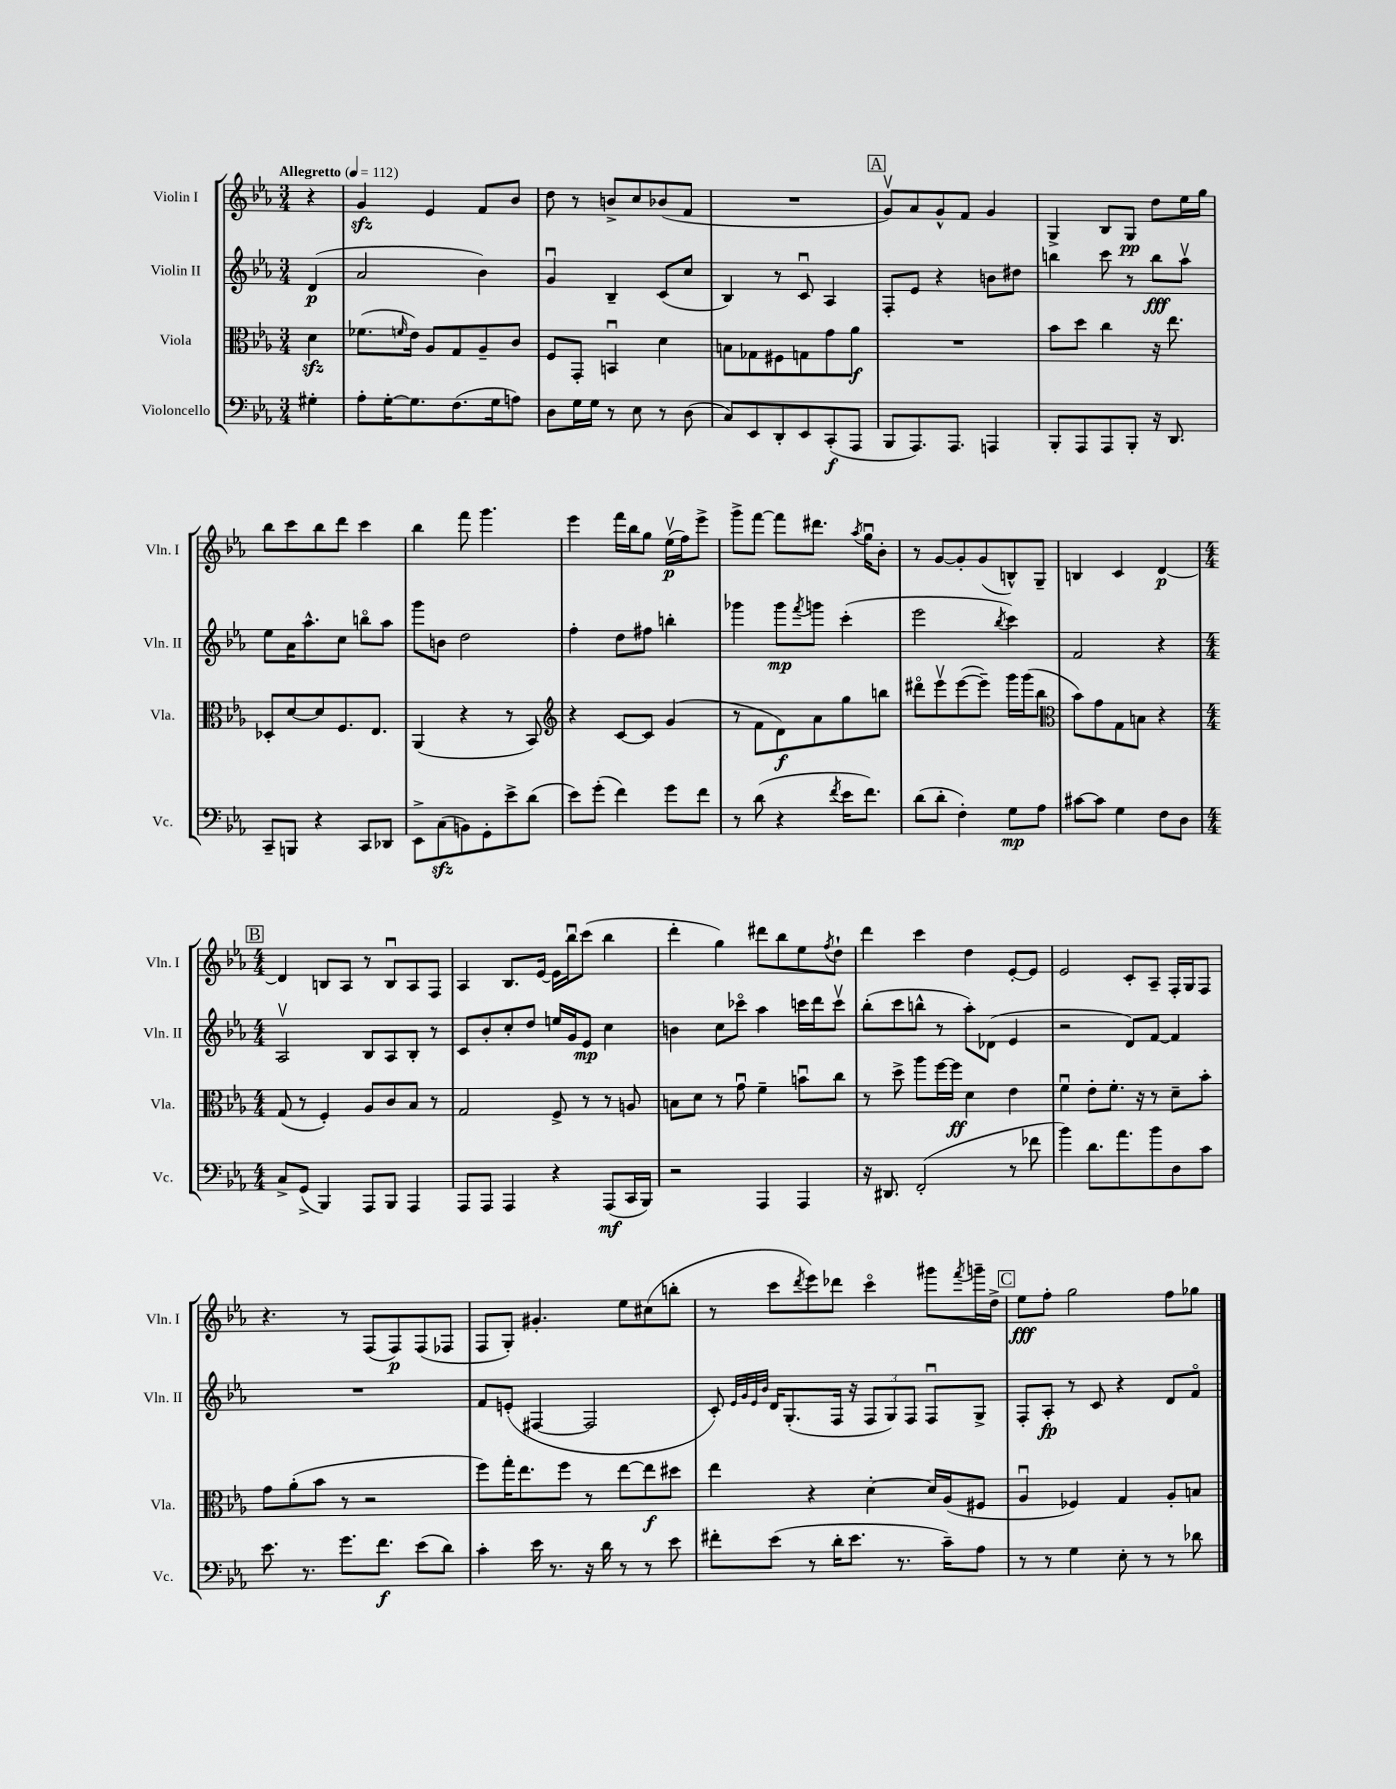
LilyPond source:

<<
\new StaffGroup <<
\new Staff = "s0" \with { instrumentName = "Violin I" shortInstrumentName = "Vln. I" } {
    \clef treble \key ees \major \numericTimeSignature \time 3/4 \partial 4 \tempo "Allegretto" 4 = 112
    r4 |
    g'4\sfz ees'4 f'8 bes'8 |
    d''8 r8 b'8-> c''8 bes'8( f'8 |
    R2. |
    \mark \markup { \box "A" } g'8\upbow) aes'8 g'8-^ f'8 g'4 |
    g4-> bes8 g8\pp d''8 ees''16 g''16 |
    bes''8 c'''8 bes''8 d'''8 c'''4 |
    bes''4 f'''8 g'''4. |
    ees'''4 f'''16 bes''16 g''8 ees''16\upbow\p( f''16) ees'''8-> |
    g'''8-> f'''8~ f'''8 dis'''8. \acciaccatura { aes''8 } g''16\downbow bes'8-. |
    r8 g'8~ g'8-. g'8( b8-^) g8-- |
    b4 c'4 d'4~\p |
    \mark \markup { \box "B" } \numericTimeSignature \time 4/4 d'4 b8 aes8 r8 b8\downbow aes8 f8 |
    aes4 bes8. ees'16~ ees'16 bes''16\downbow c'''8( bes''4 |
    d'''4-. g''4) dis'''8 bes''8 ees''8 \acciaccatura { f''8 } d''8-! |
    d'''4 c'''4 d''4 ees'8~-. ees'8 |
    ees'2 c'8-. aes8-- f16-. g16 f8 |
    r4. r8 f8( f8\p) f8( fes8 |
    f8 g8-.) gis'4.-. ees''8 cis''8( b''8-. |
    r8 c'''8 \acciaccatura { d'''8 } ees'''8) des'''8 c'''4\flageolet gis'''8 \acciaccatura { f'''8 } g'''16-- d''16-> |
    \mark \markup { \box "C" } ees''8\fff f''8-. g''2 f''8 ges''8 \bar "|." |
}
\new Staff = "s1" \with { instrumentName = "Violin II" shortInstrumentName = "Vln. II" } {
    \clef treble \key ees \major \numericTimeSignature \time 3/4 \partial 4
    d'4\p( |
    aes'2 bes'4) |
    g'4\downbow bes4-- c'8( c''8 |
    bes4) r8 c'8\downbow aes4 |
    \mark \markup { \box "A" } f8-. ees'8 r4 b'8 dis''8 |
    b''4 c'''8 r8 b''8\fff aes''8\upbow |
    ees''8 aes'16 aes''8.-^ c''8 b''8\flageolet aes''8 |
    g'''8 b'8 d''2 |
    f''4-. d''8 fis''8 b''4-. |
    ges'''4 ges'''8\mp \acciaccatura { f'''8 } g'''8 c'''4-.( |
    ees'''2 \acciaccatura { bes''8 } c'''4) |
    f'2 r4 |
    \mark \markup { \box "B" } \numericTimeSignature \time 4/4 aes2\upbow bes8 aes8 bes8-. r8 |
    c'8 bes'8-. c''8-. d''8 e''16 g'16 ees'8\mp c''4 |
    b'4 c''8 ces'''8\flageolet aes''4 c'''16 d'''16 c'''8\upbow |
    bes''8-.( c'''8 b''8-^ r8 aes''8-.) des'8( ees'4 |
    r2 d'8) f'8~ f'4 |
    R1 |
    f'8 e'8-.( fis4~ fis2 |
    c'8-.) \grace { ees'32 g'32 ees'32 bes'32 } d'16 g8.-.( f16 r16 \tuplet 3/2 { f8 g8) f8 } f8\downbow g8-> |
    \mark \markup { \box "C" } f8-. aes8-.\fp r8 c'8 r4 d'8 f'8\flageolet \bar "|." |
}
\new Staff = "s2" \with { instrumentName = "Viola" shortInstrumentName = "Vla." } {
    \clef alto \key ees \major \numericTimeSignature \time 3/4 \partial 4
    d'4\sfz |
    fes'8.( \grace { f'16 } ees'16) aes8 g8 aes8-- c'8 |
    f8 g,8-. b,4\downbow d'4 |
    b8 ges8 fis8 g8 g'8 aes'8\f |
    \mark \markup { \box "A" } R2. |
    bes'8 d''8 c''4 r16 ees''8. |
    des8-. d'8~ d'8 f8. ees8. |
    aes,4( r4 r8 bes,8) |
    \clef treble r4 c'8~ c'8 g'4( |
    r8 f'8 d'8\f) aes'8 g''8 b''8 |
    dis'''8\flageolet ees'''8\upbow ees'''8~( ees'''8--) g'''16 g'''16( bes''8 |
    \clef alto bes'8) g'8 g8 b8 r4 |
    \mark \markup { \box "B" } \numericTimeSignature \time 4/4 g8( r8 f4-.) aes8 c'8 bes8 r8 |
    g2 f8-> r8 r8 a8 |
    b8 d'8 r8 g'8\downbow f'4-- b'8\downbow c''8 |
    r8 d''8-> aes''8 f''16~ f''16\ff d'4 ees'4 |
    f'4\downbow ees'8-. f'8.-. r16 r8 d'8-- bes'8-. |
    g'8 aes'8-.( bes'8 r8 r2 |
    f''8) g''16-. ees''8. f''8 r8 ees''8~ ees''8\f dis''8 |
    ees''4 r4 d'4~-. d'16 aes16( fis8 |
    \mark \markup { \box "C" } aes4\downbow fes4) g4 aes8-. b8 \bar "|." |
}
\new Staff = "s3" \with { instrumentName = "Violoncello" shortInstrumentName = "Vc." } {
    \clef bass \key ees \major \numericTimeSignature \time 3/4 \partial 4
    gis4-. |
    aes8-. g16~-. g8. f8.( g16 a8) |
    d8 g16 g16 r8 ees8 r8 d8( |
    c8) ees,8 d,8-. ees,8 c,8-.\f( aes,,8 |
    \mark \markup { \box "A" } bes,,8 aes,,8.) aes,,8. a,,4 |
    bes,,8-. aes,,8 aes,,8 bes,,8-. r16 d,8. |
    c,8-- b,,8 r4 c,8 des,8 |
    ees,8-> c8\sfz( b,8) g,8-. ees'8-> d'8( |
    ees'8) g'8-.( f'4) g'8 f'8 |
    r8 d'8( r4 \acciaccatura { f'8 } ees'16 f'8.) |
    d'8( d'8-. f4-.) g8\mp aes8 |
    cis'8~ cis'8 g4 f8 d8 |
    \mark \markup { \box "B" } \numericTimeSignature \time 4/4 c8-> g,8->( bes,,4) aes,,8 bes,,8 aes,,4 |
    aes,,8 aes,,8 aes,,4 r4 aes,,8\mf( c,16 bes,,16) |
    r2 aes,,4 aes,,4 |
    r16 dis,8. f,2-.( r8 fes'8 |
    bes'4) d'8. aes'8. bes'8 d8 c'8 |
    ees'8. r8. g'8. f'8.\f ees'8( d'8) |
    c'4-. ees'16 r8. r16 d'16 r8 r8 ees'8 |
    fis'8-. ees'8( r8 d'16-. ees'8. r8. c'16--) aes8 |
    \mark \markup { \box "C" } r8 r8 g4 ees8-. r8 r8 des'8 \bar "|." |
}
>>
>>
\layout { \context { \Score \remove "Bar_number_engraver" } }
